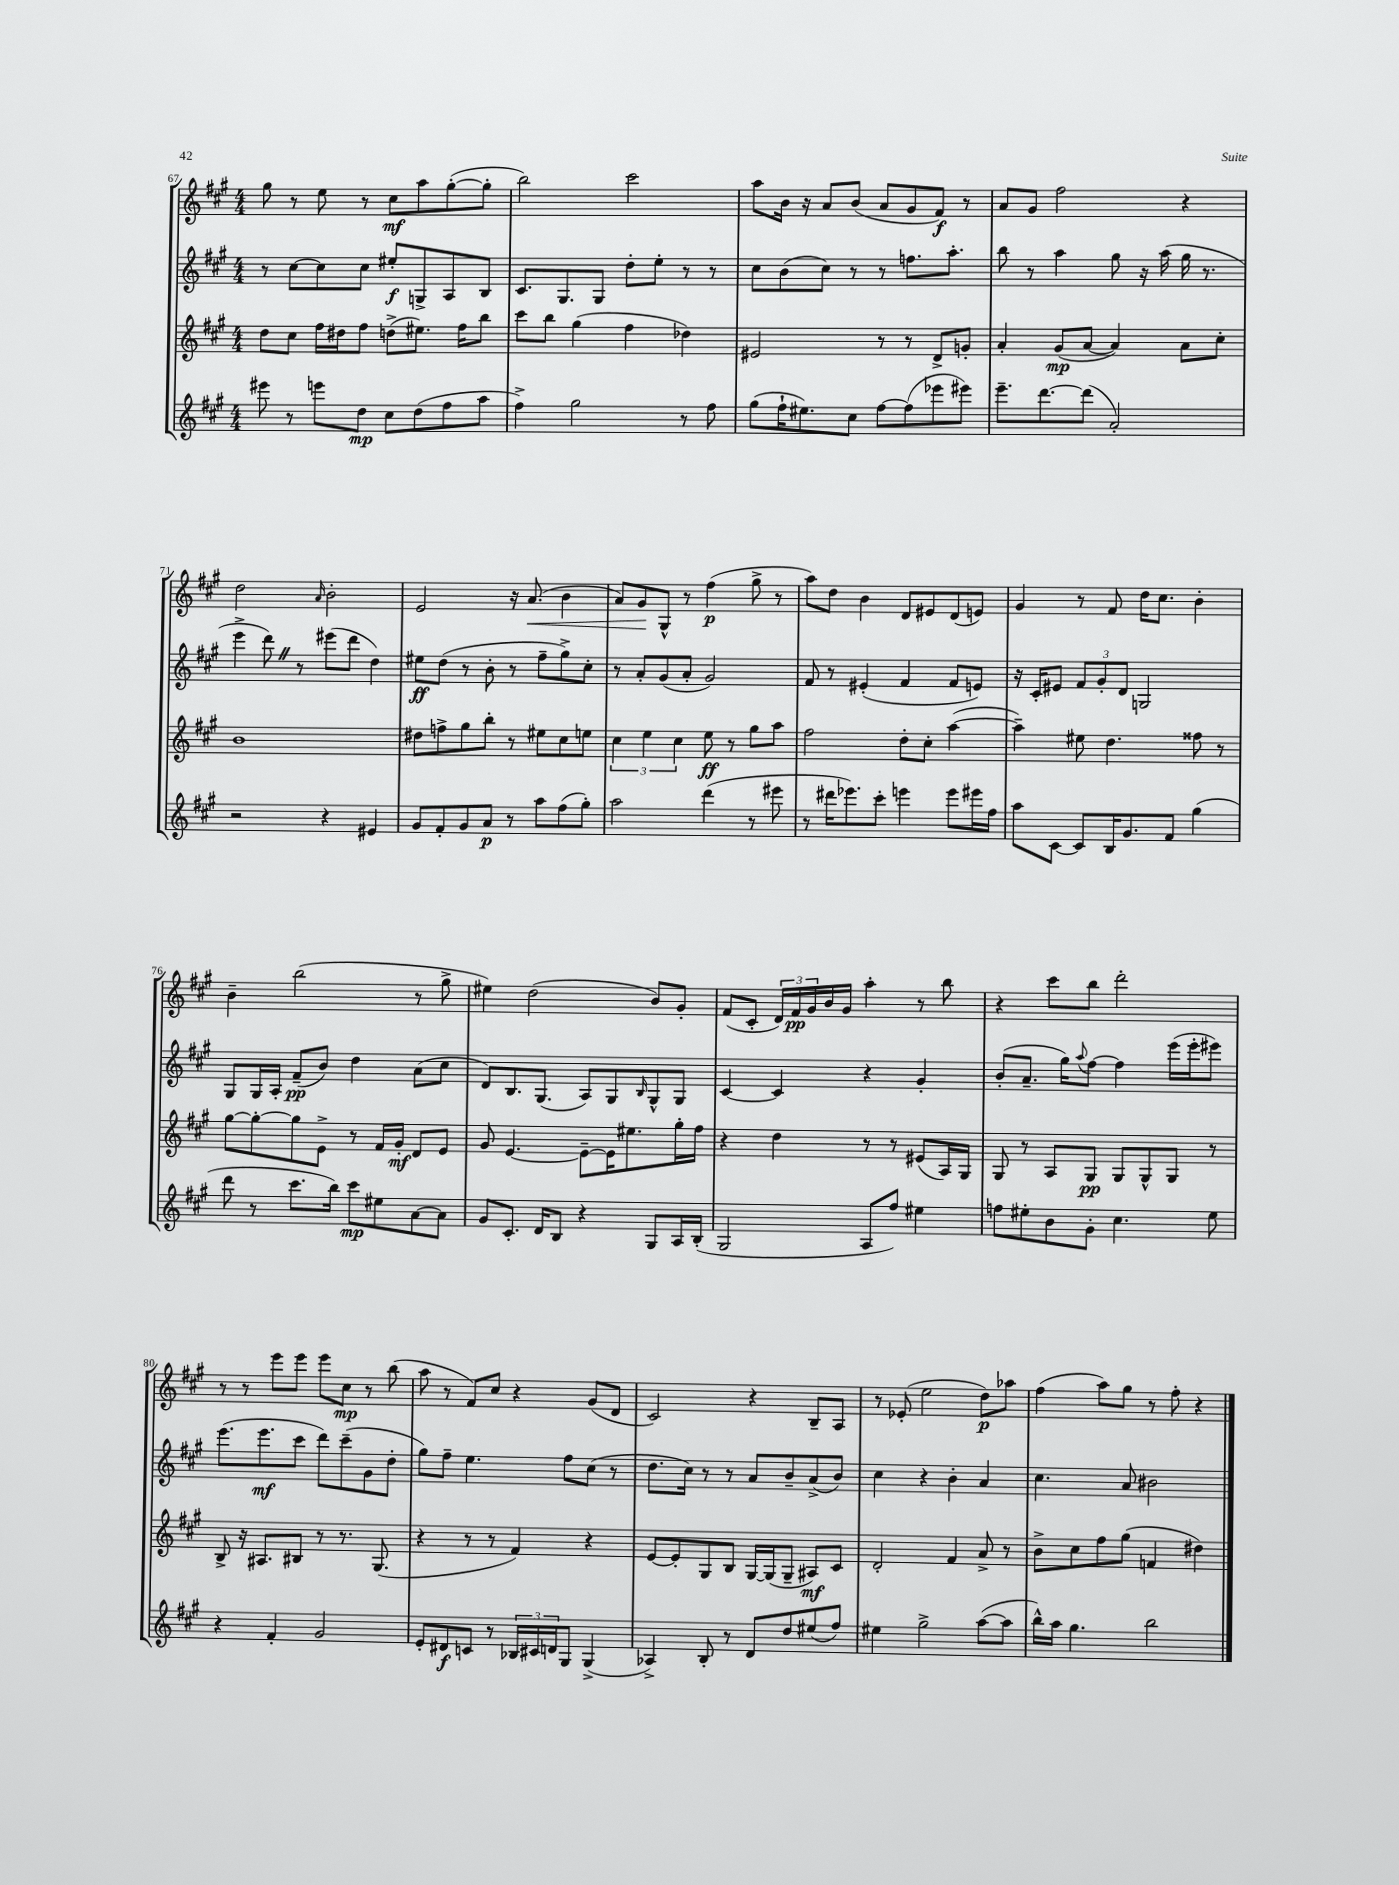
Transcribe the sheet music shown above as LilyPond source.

<<
\new StaffGroup <<
\new Staff = "s0" {
    \clef treble \key a \major \numericTimeSignature \time 4/4
    gis''8 r8 e''8 r8 cis''8\mf a''8 gis''8~-.( gis''8-. |
    b''2) cis'''2 |
    a''8 b'16 r16 a'8 b'8( a'8 gis'8 fis'8\f) r8 |
    a'8 gis'8 fis''2 r4 |
    d''2 \grace { a'16 } b'2-. |
    e'2 r16 a'8.\<( b'4 |
    a'8) gis'8\! gis8-^ r8 fis''4\p( gis''8-> r8 |
    a''8) d''8 b'4 d'8 eis'8 d'8( e'8) |
    gis'4 r8 fis'8 d''16 cis''8. b'4-. |
    b'4-- b''2( r8 gis''8-> |
    eis''4) d''2( b'8) gis'8-. |
    fis'8( cis'8-. \tuplet 3/2 { d'16) fis'16\pp gis'16 } b'16 gis'16 a''4-. r8 b''8 |
    r4 cis'''8 b''8 d'''2-. |
    r8 r8 e'''8 e'''8 e'''8 cis''8\mp r8 b''8( |
    a''8 r8 fis'8) cis''8 r4 gis'8( d'8 |
    cis'2) r4 b8-- a8 |
    r8 ees'8-.( e''2 d''8\p) aes''8 |
    fis''4( a''8) gis''8 r8 fis''8-. r4 \bar "|." |
}
\new Staff = "s1" {
    \clef treble \key a \major \numericTimeSignature \time 4/4
    r8 cis''8~ cis''8 cis''8 eis''8-.\f g8-> a8 b8 |
    cis'8. gis8. gis8 d''8-. e''8-. r8 r8 |
    cis''8 b'8( cis''8) r8 r8 f''8. a''8.-. |
    b''8 r8 a''4 gis''8 r16 a''16( gis''16 r8. |
    e'''4-> d'''8) \once \override BreathingSign.text = \markup { \musicglyph "scripts.caesura.straight" } \breathe r8 eis'''8( d'''8 d''4) |
    eis''8\ff d''8( r8 b'8-. r8 fis''8-- gis''8->) cis''8-. |
    r8 a'8-. gis'8( a'8-. gis'2) |
    fis'8 r8 eis'4-.( fis'4 fis'8 e'8) |
    r16 cis'16-. eis'8 \tuplet 3/2 { fis'8 gis'8-. d'8 } g2 |
    gis8 gis16 a16-. fis'8--\pp( b'8) d''4 a'8( cis''8 |
    d'8) b8. gis8.( a8) gis8 \grace { b16 } gis8-^ gis8 |
    cis'4~ cis'4 r4 gis'4-. |
    b'8-.( a'8.-- gis''16) \appoggiatura { a''8 } fis''8~ fis''4 e'''16( e'''16-. eis'''8) |
    e'''8.( e'''8.\mf cis'''8 d'''8) cis'''8--( gis'8 d''8-. |
    gis''8) fis''8-- e''4. fis''8 cis''8( r8 |
    d''8. cis''16) r8 r8 a'8 b'8-- a'8->( b'8) |
    cis''4 r4 b'4-. a'4 |
    cis''4. a'8 bis'2 \bar "|." |
}
\new Staff = "s2" {
    \clef treble \key a \major \numericTimeSignature \time 4/4
    d''8 cis''8 fis''16 dis''16 fis''8 d''8->( eis''8.) fis''16 b''8 |
    cis'''8 b''8 gis''4( fis''4 des''4) |
    eis'2 r8 r8 d'8-> g'8-. |
    a'4-. gis'8\mp( a'8~ a'4) a'8 cis''8-. |
    b'1 |
    dis''8 f''8-> gis''8 b''8-. r8 eis''8 cis''8 e''8 |
    \tuplet 3/2 { cis''4 e''4 cis''4 } e''8\ff r8 gis''8 a''8 |
    fis''2 d''8-. cis''8-. a''4~( |
    a''4--) eis''8 d''4. fisis''8 r8 |
    gis''8~ gis''8~-. gis''8 e'8-> r8 fis'16 gis'16-.\mf d'8 e'8 |
    gis'8 e'4.~ e'8~-- e'16 eis''8. gis''16-. fis''16 |
    r4 d''4 r8 r8 eis'8( a16) gis16 |
    gis8 r8 a8 gis8\pp gis8 gis8-^ gis8 r8 |
    b8-> r16 ais8. bis8 r8 r8. gis8.( |
    r4 r8 r8 fis'4) r4 |
    e'8~ e'8-. gis8 b8 gis16~ gis16( gis8-- ais8\mf) cis'8 |
    d'2-. fis'4 a'8-> r8 |
    b'8-> cis''8 fis''8 gis''8( f'4 dis''4) \bar "|." |
}
\new Staff = "s3" {
    \clef treble \key a \major \numericTimeSignature \time 4/4
    eis'''8 r8 e'''8 d''8\mp cis''8 d''8( fis''8 a''8 |
    fis''4->) gis''2 r8 fis''8 |
    gis''8( fis''16-! eis''8.) cis''8 fis''8~ fis''8( ees'''8 eis'''8) |
    e'''8.-- d'''8.~ d'''8( a'2-.) |
    r2 r4 eis'4 |
    gis'8 fis'8-. gis'8 a'8\p r8 a''8 fis''8( gis''8-.) |
    a''2 d'''4( r8 eis'''8 |
    r8 dis'''16 ees'''8.) cis'''8-. e'''4 e'''8 eis'''16 fis''16 |
    a''8 cis'8~ cis'8 b16 gis'8. fis'8 gis''4( |
    d'''8 r8 cis'''8. b''16) cis'''8\mp eis''8 a'8~ a'8 |
    gis'8 cis'8.-. d'16 b8 r4 gis8 a16 b16-.( |
    gis2 a8 fis''8) eis''4 |
    f''8 eis''8-. b'8 gis'8-. cis''4. eis''8 |
    r4 fis'4-. gis'2 |
    e'8-. dis'8\f c'8 r8 \tuplet 3/2 { bes16 cis'16 d'16 } gis8 gis4->( |
    aes4->) b8-. r8 d'8 d''8 eis''8( fis''8) |
    eis''4 gis''2-> a''8~( a''8 |
    b''16-^) a''16 gis''4. b''2 \bar "|." |
}
>>
>>
\layout { \context { \Score currentBarNumber = #67 } }
